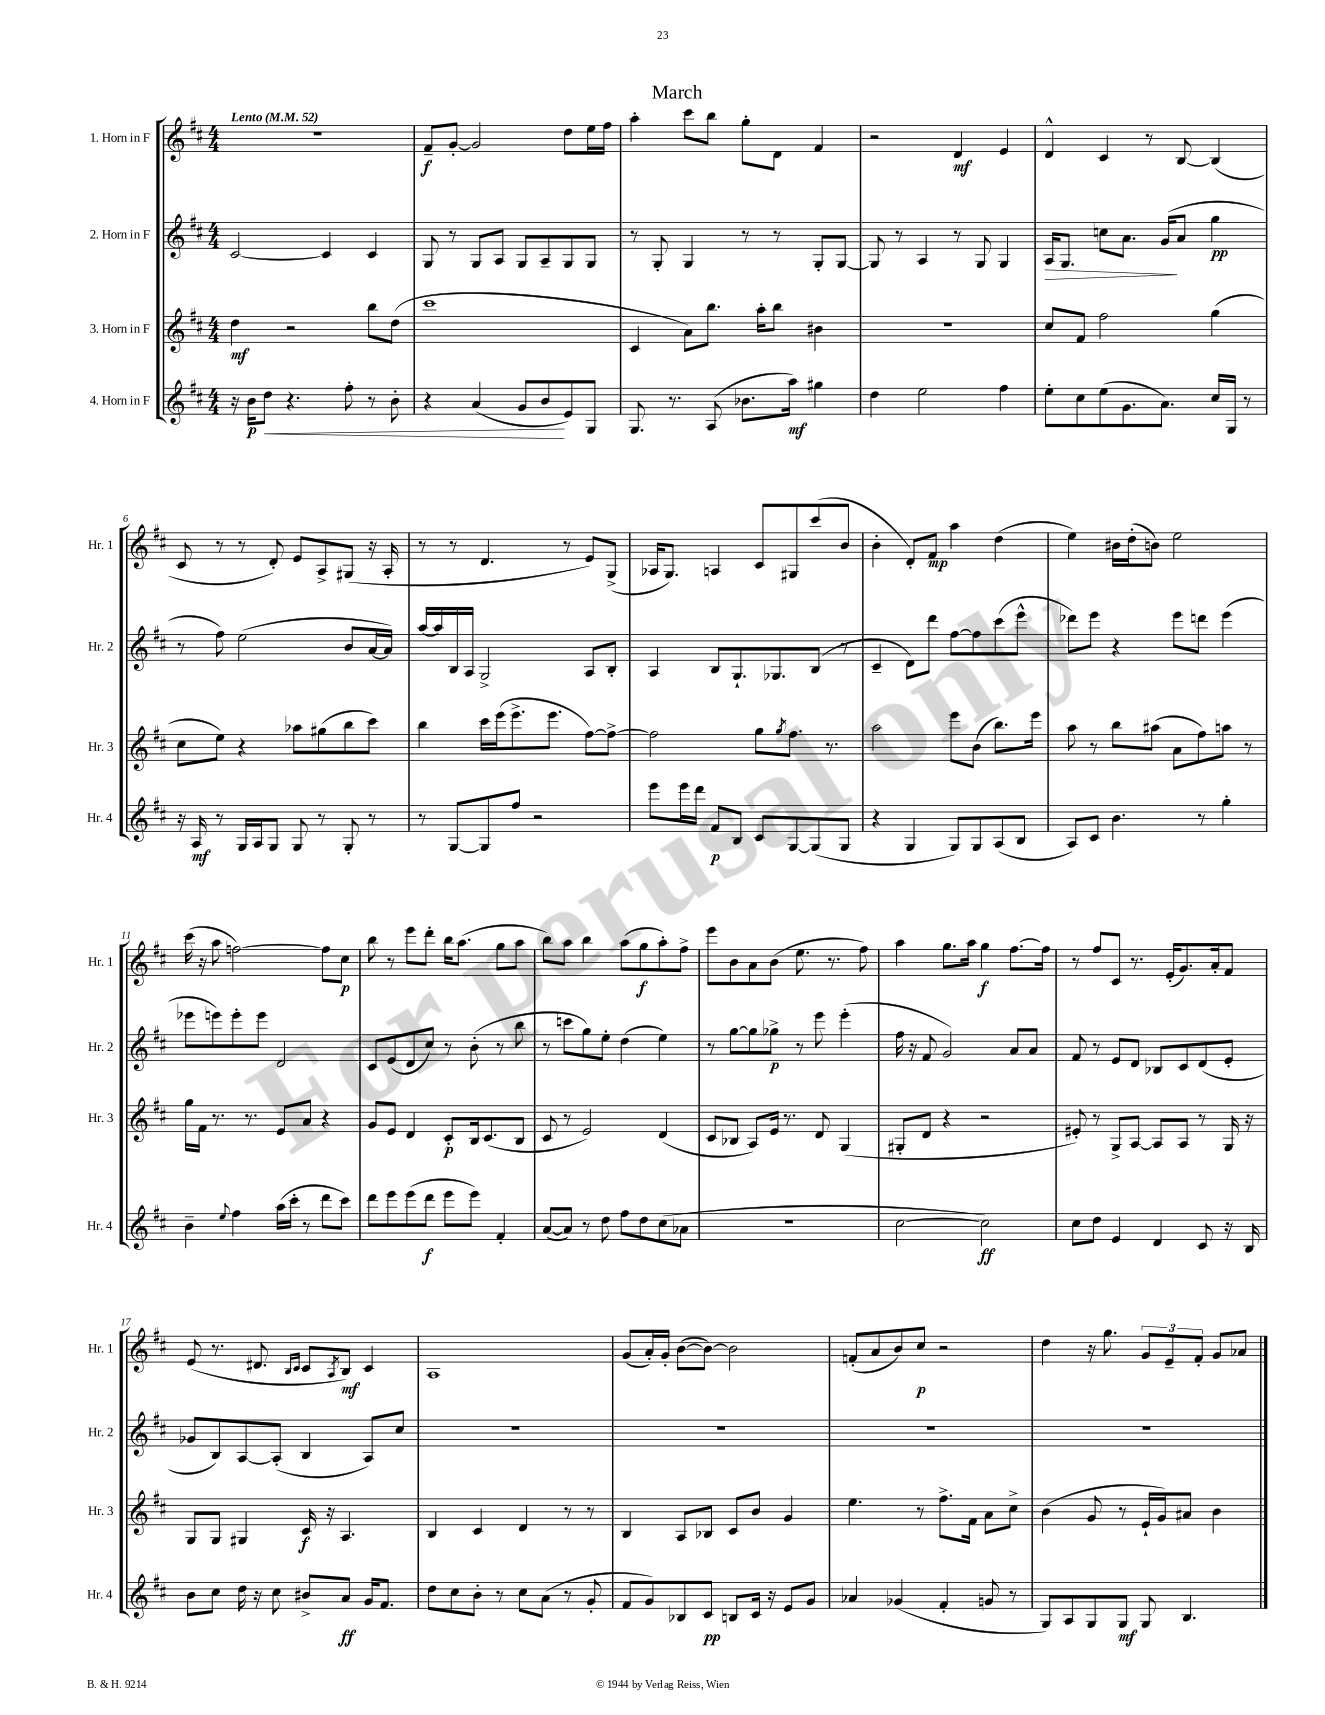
\header { title = "March" }
<<
\new StaffGroup <<
\new Staff = "s0" \with { instrumentName = "1. Horn in F" shortInstrumentName = "Hr. 1" } {
    \clef treble \key d \major \numericTimeSignature \time 4/4 \tempo "Lento" 4 = 52
    R1 |
    fis'8--\f g'8~-. g'2 d''8 e''16 fis''16 |
    a''4-. cis'''8 b''8 g''8-. d'8 fis'4 |
    r2 d'4\mf e'4 |
    d'4-^ cis'4 r8 b8~ b4( |
    cis'8 r8 r8 d'8-.) e'8 a8-> gis8( r16 a16-. |
    r8 r8 d'4. r8 e'8) g8->( |
    aes16 g8.) a4 cis'8 gis8 cis'''8( b'8 |
    b'4-. d'8-.) fis'8\mp a''4 d''4( |
    e''4) bis'16 d''16-.( b'8) e''2 |
    cis'''16( r16 a''8 f''2~) f''8 cis''8\p |
    b''8 r8 e'''8 d'''8-. b''16 a''8.( g''8 a''8 |
    b''8) a''8 b''4 a''8( g''8\f a''8-.) fis''8-> |
    e'''8 b'8 a'8 b'8( e''8. r8. fis''8) |
    a''4 g''8. a''16 g''4\f fis''8.~ fis''16 |
    r8 fis''8 cis'8 r8. e'16-.( g'8.) a'16-. fis'8 |
    e'8( r8. dis'8. \grace { b16 cis'16 } cis'8 \acciaccatura { a8 } b8\mf) cis'4 |
    a1 |
    g'8( a'16-.) g'16-. b'8~( b'8~) b'2 |
    f'8-.( a'8 b'8) cis''8\p r2 |
    d''4 r16 g''8. \tuplet 3/2 { g'8 e'8-- fis'8-. } g'8 aes'8 \bar "|." |
}
\new Staff = "s1" \with { instrumentName = "2. Horn in F" shortInstrumentName = "Hr. 2" } {
    \clef treble \key d \major \numericTimeSignature \time 4/4
    cis'2~ cis'4 cis'4 |
    g8 r8 g8 a8 g8 a8-- g8 g8 |
    r8 g8-. g4 r8 r8 g8-. g8~ |
    g8 r8 a4 r8 g8 g4 |
    a16\> g8. c''8 a'8. g'16\!( a'8 g''4\pp |
    r8 fis''8) e''2( b'8 a'16~ a'16) |
    a''16~ a''16 b16 a16 g2-> a8 b8-. |
    a4 b8 g8.-! ges8. b8( r8 |
    cis'4-- d'8) d'''8 fis''8~ fis''8 cis'''8( e'''8-^ |
    des'''8) e'''8 r4 e'''8 d'''8 e'''4( |
    ees'''8 e'''8) e'''8-. e'''8 d'2 |
    cis'8 e'8( d'8 cis''8) r8 b'8-.( r8 b''8 |
    r8 c'''8 g''8) e''8-. d''4( e''4) |
    r8 g''8~ g''8 ges''8->\p r8 e'''8 e'''4-.( |
    fis''16 r16 fis'8 g'2) a'8 a'8 |
    fis'8 r8 e'8 d'8 bes8 cis'8 d'8( e'8-. |
    ges'8 b8) a8~ a8-.( b4 a8) cis''8 |
    R1 |
    R1 |
    R1 |
    R1 \bar "|." |
}
\new Staff = "s2" \with { instrumentName = "3. Horn in F" shortInstrumentName = "Hr. 3" } {
    \clef treble \key d \major \numericTimeSignature \time 4/4
    d''4\mf r2 b''8 d''8( |
    cis'''1 |
    cis'4 a'8) b''8. a''16-. b''8 bis'4 |
    R1 |
    cis''8 fis'8 fis''2 g''4( |
    cis''8 e''8) r4 aes''8 gis''8( b''8 cis'''8) |
    b''4 cis'''16 e'''16( e'''8.-> e'''8. fis''8~) fis''8~-> |
    fis''2 g''8 \acciaccatura { g''8 } fis''8. r8. |
    a''2 e'''8 b'8( b''8.) e'''16 |
    a''8 r8 b''8 ais''8( a'8 fis''8) a''8 r8 |
    g''16 fis'16 r8. r8. e'8 a'8 r4 |
    g'8 e'8 d'4 cis'8-.\p b16 cis'8.( b8 |
    cis'8 r8 e'2) d'4( |
    cis'8 bes8 a8) e'16 r8. d'8 g4( |
    gis8-. d'8 r4 r2 |
    eis'8-.) r8 g8-> a8~ a8 a8 r8 g16 r16 |
    g8 g8 gis4 cis'16\f r16 a4. |
    b4 cis'4 d'4 r8 r8 |
    b4 a8 bes8 cis'8 b'8 g'4 |
    e''4. r8 fis''8.-> fis'16 a'8 cis''8-> |
    b'4( g'8 r8 e'16-! g'16) ais'8 b'4 \bar "|." |
}
\new Staff = "s3" \with { instrumentName = "4. Horn in F" shortInstrumentName = "Hr. 4" } {
    \clef treble \key d \major \numericTimeSignature \time 4/4
    r16 b'16\p d''8\< r4. fis''8-. r8 b'8-. |
    r4 a'4( g'8 b'8\! e'8) g8 |
    g8. r8. a8( bes'8. a''16\mf) gis''4 |
    d''4 e''2 fis''4 |
    e''8-. cis''8 e''8( g'8. a'8.) cis''16 g16 r8 |
    r16 a16\mf r8 g16 a16 g8 g8 r8 g8-. r8 |
    r8 g8~ g8 fis''8 r2 |
    e'''8 e'''16 d'''16 fis'8\p b8 cis'8 g8~ g8( g8 |
    r4 g4 g8) g8 a8( b8 |
    a8) cis'8 b'4. r8 g''4-. |
    b'4-- \appoggiatura { e''8 } fis''4 a''16( cis'''16-. r8 d'''8 cis'''8) |
    d'''8 e'''8 e'''8( d'''8\f e'''8 e'''8) fis'4-. |
    a'8~( a'8) r8 d''8 fis''8 d''8 cis''8( aes'8 |
    R1 |
    cis''2~ cis''2\ff) |
    cis''8 d''8 e'4 d'4 cis'8 r16 b16 |
    b'8 cis''8 d''16 r16 cis''8 bis'8-> a'8\ff g'16 fis'8. |
    d''8 cis''8 b'8-. r8 cis''8 a'8( r8 g'8-. |
    fis'8 g'8) bes8 cis'8\pp b8 cis'16 r16 e'8 g'8 |
    aes'4 ges'4( fis'4-. g'8 r8 |
    g8) a8 g8 g8\mf g8 b4. \bar "|." |
}
>>
>>
